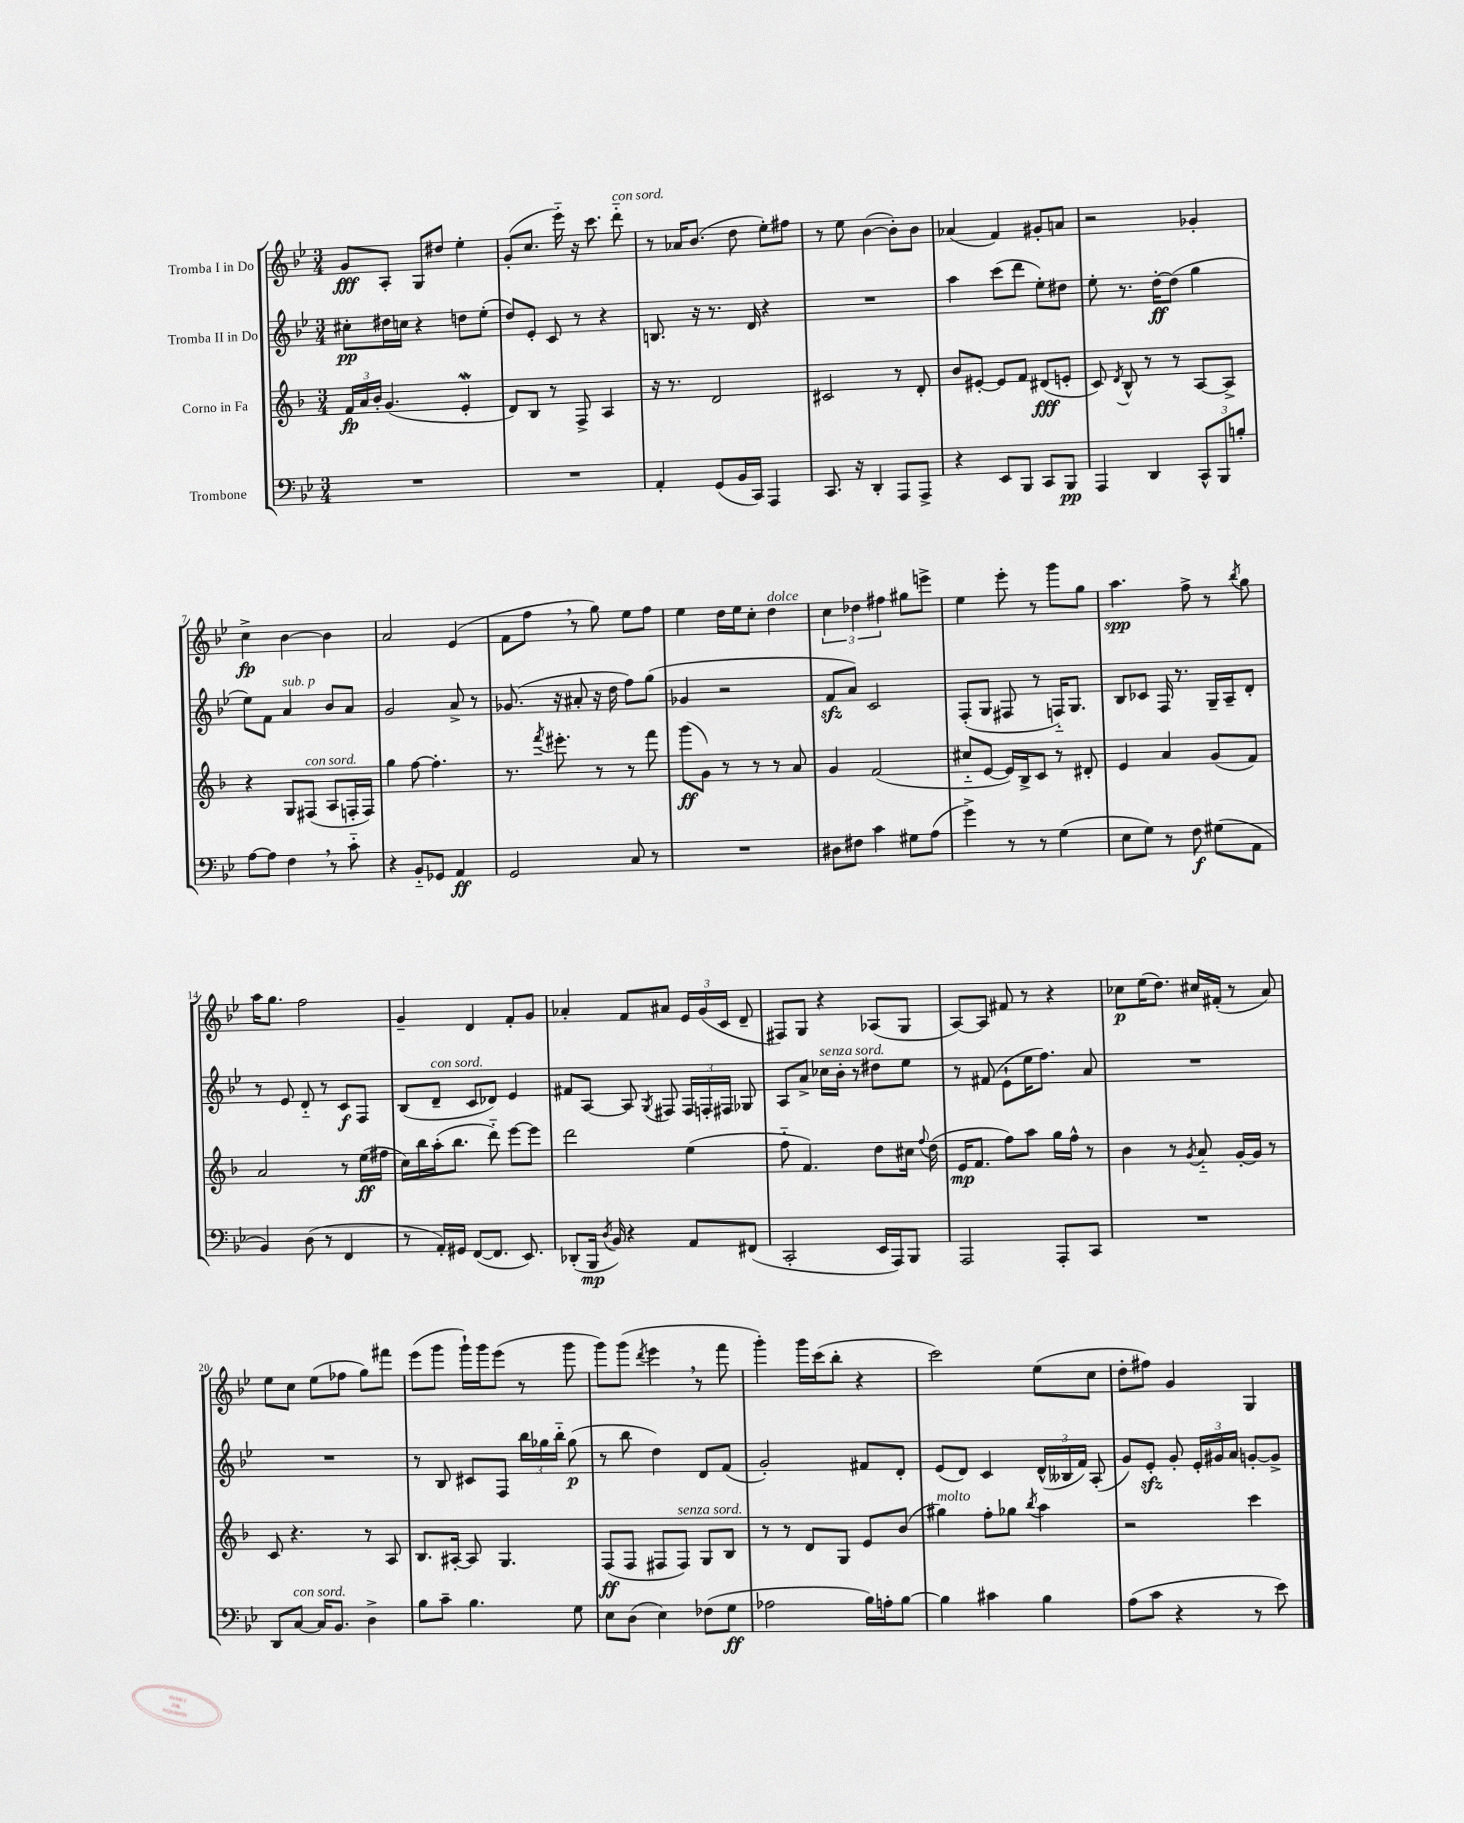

**kern	**dynam	**kern	**dynam	**kern	**dynam	**kern	**dynam
*part4	*part4	*part3	*part3	*part2	*part2	*part1	*part1
*staff4	*staff4	*staff3	*staff3	*staff2	*staff2	*staff1	*staff1
*I"Trombone	*	*I"Corno in Fa	*	*I"Tromba II in Do	*	*I"Tromba I in Do	*
*clefF4	*	*clefG2	*	*clefG2	*	*clefG2	*
*k[b-e-]	*	*k[b-]	*	*k[b-e-]	*	*k[b-e-]	*
*M3/4	*	*M3/4	*	*M3/4	*	*M3/4	*
=1	=1	=1	=1	=1	=1	=1	=1
2.r	.	24f/LL	fp	8cc#X'\L	pp	8g/L	fff
.	.	24a/	.	.	.	.	.
.	.	24b-'/JJ	.	.	.	.	.
.	.	(4.g/	.	16dd#X\L	.	8A'/J	.
.	.	.	.	16ccn\JJ	.	.	.
.	.	.	.	4r	.	8G/L	.
.	.	.	.	.	.	8dd#X/J	.
.	.	4eW'/	.	8ddn\L	.	4ee-'\	.
.	.	.	.	(8ee-'\J	.	.	.
=2	=2	=2	=2	=2	=2	=2	=2
2.r	.	8d/L)	.	8dd/L)	.	(8g'/L	.
.	.	8B-/J	.	8e-'/J	.	8.cc/J	.
.	.	8r	.	8c/	.	.	.
.	.	.	.	.	.	16eee-\)	.
.	.	8F^/	.	8r	.	16r	.
.	.	.	.	.	.	8.ccc\	.
.	.	4A/	.	4r	.	.	.
!	!	!	!	!	!	!LO:TX:a:i:t=con sord.	!
.	.	.	.	.	.	8ddd\	.
=3	=3	=3	=3	=3	=3	=3	=3
4AA'/	.	16r	.	8.Bn/	.	8r	.
.	.	8.r	.	.	.	.	.
.	.	.	.	.	.	16a-X/KL	.
.	.	.	.	16r	.	(8.b-/J	.
(8GG/L	.	2d/	.	8.r	.	.	.
16BB-/L	.	.	.	.	.	8dd\	.
16CC/JJ)	.	.	.	16d/	.	.	.
4AAA/	.	.	.	4r	.	8ee-'\L)	.
.	.	.	.	.	.	8ff#X\J	.
=4	=4	=4	=4	=4	=4	=4	=4
8.CC/	.	2c#X/	.	2.r	.	8r	.
.	.	.	.	.	.	8ee-\	.
16r	.	.	.	.	.	.	.
4DD'/	.	.	.	.	.	([4b-\	.
8AAA/L	.	8r	.	.	.	8b-'\L])	.
8AAA^/J	.	8d'/	.	.	.	8b-\J	.
=5	=5	=5	=5	=5	=5	=5	=5
4r	.	8b-/L	.	4aa\	.	(4a-X/	.
.	.	[8e#X'/J	.	.	.	.	.
8EE-/L	.	8e#/L]	.	(8ccc\L	.	4f/)	.
8BBB-/J	.	8f/J	.	8ddd\J	.	.	.
8CC/L	.	(8d#X/L	fff	8ee-'\L)	.	8g#X'/L	.
8BBB-/J	pp	8en'/J	.	8dd#X\J	.	8an/J	.
=6	=6	=6	=6	=6	=6	=6	=6
4AAA/	.	8c/)	.	8ee-'\	.	2r	.
.	.	8qd/	.	.	.	.	.
.	.	8B-^^/	.	8.r	.	.	.
4DD/	.	8r	.	.	.	.	.
.	.	.	.	[16dd'\KL	ff	.	.
.	.	8r	.	(8dd\J]	.	.	.
12CC^^/L	.	[8A/L	.	4gg\	.	4g-X'/	.
12BBB-/	.	.	.	.	.	.	.
.	.	8A^/J]	.	.	.	.	.
12Bn'/J	.	.	.	.	.	.	.
!!LO:LB:g=z
=7	=7	=7	=7	=7	=7	=7	=7
[8A\L	.	4r	.	8ee-\L)	.	4cc^\	fp
8A\J]	.	.	.	8f\J	.	.	.
!	!	!	!	!LO:TX:a:i:t=sub. p	!	!	!
4F,\	.	8G/L	.	4a/	.	[4b-\	.
!	!	!LO:TX:a:i:t=con sord.	!	!	!	!	!
.	.	(8F#X/J	.	.	.	.	.
8r	.	8A/L	.	8b-/L	.	4b-\]	.
8c\	.	16Fn'/L	.	8a/J	.	.	.
.	.	16F/JJ)	.	.	.	.	.
=8	=8	=8	=8	=8	=8	=8	=8
4r	.	4gg\	.	2g/	.	2a/	.
8BB-/L	.	[8ff\	.	.	.	.	.
8GG-X/J	.	4.ff'\]	.	.	.	.	.
4AA/	ff	.	.	8a^/	.	(4e-/	.
.	.	.	.	8r	.	.	.
=9	=9	=9	=9	=9	=9	=9	=9
2GG/	.	8.r	.	(8.g-X/	.	8f\L	.
.	.	.	.	.	.	8ff,\J	.
.	.	8qfff/	.	.	.	.	.
.	.	8.eee#X'\	.	16r	.	.	.
.	.	.	.	8a#X'/	.	8r	.
.	.	8r	.	16r	.	8gg\)	.
.	.	.	.	16dd\	.	.	.
8C/	.	8r	.	8ff\L)	.	8ee-\L	.
8r	.	8fff\	.	(8gg\J	.	8ff\J	.
=10	=10	=10	=10	=10	=10	=10	=10
2.r	.	(8ggg\L	ff	4g-X/	.	4ee-\	.
.	.	8g\J)	.	.	.	.	.
.	.	8r	.	2r	.	16dd\LL	.
.	.	.	.	.	.	16ee-\J	.
.	.	8r	.	.	.	8cc'\J	.
!	!	!	!	!	!	!LO:TX:a:i:t=dolce	!
.	.	8r	.	.	.	4dd\	.
.	.	8a/	.	.	.	.	.
=11	=11	=11	=11	=11	=11	=11	=11
8D#X\L	.	4g/	.	8fzz/L	.	6cc\	.
8F#X\J	.	.	.	8a/J)	.	.	.
.	.	.	.	.	.	6dd-X\	.
4c\	.	(2f/	.	2c/	.	.	.
.	.	.	.	.	.	6ff#X\	.
8G#X\L	.	.	.	.	.	8gg#X\L	.
(8A\J	.	.	.	.	.	8eeen^\J	.
=12	=12	=12	=12	=12	=12	=12	=12
4g^\)	.	8cc#X/L	.	(8F'/L	.	4ee-\	.
.	.	[8e/J	.	8G/J	.	.	.
8r	.	16e/LL])	.	8F#X/	.	8eee-'\	.
.	.	16B-^/J	.	.	.	.	.
8r	.	8c/J	.	8r	.	8r	.
(4G\	.	8r	.	16Fn/KL)	.	8ggg\L	.
.	.	.	.	8.G/J	.	.	.
.	.	8d#X'/	.	.	.	8gg\J	.
=13	=13	=13	=13	=13	=13	=13	=13
8E-\L	.	4e/	.	8B-/L	.	4.aa\	spp
8G\J)	.	.	.	8c-X/J	.	.	.
8r	.	4a/	.	16F/	.	.	.
.	.	.	.	8.r	.	.	.
8F\	f	.	.	.	.	8ff^\	.
(8G#X\L	.	(8g/L	.	16G~/LL	.	8r	.
.	.	.	.	16A~/J	.	.	.
.	.	.	.	.	.	8qbb-/	.
8AA\J	.	8f/J)	.	8d'/J	.	8gg\	.
!!LO:LB:g=z
=14	=14	=14	=14	=14	=14	=14	=14
4BB-/)	.	2a/	.	8r	.	16aa\KL	.
.	.	.	.	.	.	8.gg\J	.
.	.	.	.	8e-/	.	.	.
(8D\	.	.	.	8d/	.	2ff\	.
8r	.	.	.	8r	.	.	.
4FF/	.	8r	.	8c/L	f	.	.
.	.	(16ee\LL	ff	8F/J	.	.	.
.	.	16ff#X\JJ	.	.	.	.	.
=15	=15	=15	=15	=15	=15	=15	=15
8r	.	16cc\LL)	.	(8B-/L	.	4g~/	.
.	.	16bb-\	.	.	.	.	.
!	!	!	!	!LO:TX:a:i:t=con sord.	!	!	!
16AA'/LL)	.	(16aa'\J	.	8d~/J	.	.	.
16GG#X/JJ	.	8.bb-\J	.	.	.	.	.
([8FF/L	.	.	.	8c/L	.	4d/	.
8.FF/J]	.	8ddd\)	.	8d-X/J)	.	.	.
.	.	[8eee\L	.	4e-/	.	8f'/L	.
8.EE-/)	.	.	.	.	.	.	.
.	.	8eee\J]	.	.	.	8g/J	.
=16	=16	=16	=16	=16	=16	=16	=16
(8DD-X'/L	.	2ddd\	.	8f#X/L	.	4a-X'/	.
16BBB-/Jk	mp	.	.	[8A/J	.	.	.
8qD/	.	.	.	.	.	.	.
16BB-/)	.	.	.	.	.	.	.
4r	.	.	.	8A/]	.	8f/L	.
.	.	.	.	8qG/	.	.	.
.	.	.	.	8F#X/	.	8a#X/J	.
8AA/L	.	(4ee\	.	24F#/LL	.	24e-/LL	.
.	.	.	.	24Fn'/	.	(24g/	.
.	.	.	.	24F#X/JJ	.	24c/JJ	.
(8FF#X/J	.	.	.	8G-X/	.	8d~/	.
=17	=17	=17	=17	=17	=17	=17	=17
2CC'/	.	8ff\	.	8A/L	.	8F#X/L)	.
.	.	4.f/)	.	8a^/J	.	8G/J	.
!	!	!	!	!LO:TX:a:i:t=senza sord.	!	!	!
.	.	.	.	16cc-X\LL	.	4r	.
.	.	.	.	16b-'\JJ	.	.	.
.	.	.	.	8r	.	.	.
16EE-/LL	.	8dd\L	.	8dd#X\L	.	(8A-X/L	.
16AAA/J)	.	.	.	.	.	.	.
8BBB-/J	.	16cc#X\Jk	.	8ee-\J	.	8G/J	.
.	.	8qqff/	.	.	.	.	.
.	.	(16dd\	.	.	.	.	.
=18	=18	=18	=18	=18	=18	=18	=18
2AAA/	.	16e/KL	mp	8r	.	[8A/L)	.
.	.	8.f/J	.	.	.	.	.
.	.	.	.	(8f#X/	.	8A/J]	.
.	.	8ff\L)	.	8e-`\L	.	8f#X/	.
.	.	8aa\J	.	16ee-\K	.	8r	.
.	.	.	.	8.ff\J)	.	.	.
8AAA'/L	.	16gg\LL	.	.	.	4r	.
.	.	16ff^^\JJ	.	.	.	.	.
8CC/J	.	8r	.	8a/	.	.	.
=19	=19	=19	=19	=19	=19	=19	=19
2.r	.	4b-\	.	2.r	.	8cc-X\L	p
.	.	.	.	.	.	(16ee-\K	.
.	.	.	.	.	.	8.dd\J)	.
.	.	8r	.	.	.	.	.
.	.	8qg/	.	.	.	.	.
.	.	8a/	.	.	.	16cc#X/LL	.
.	.	.	.	.	.	(16f#X'/JJ	.
.	.	[16g'/LL	.	.	.	8r	.
.	.	16g/JJ]	.	.	.	.	.
.	.	8r	.	.	.	8a/)	.
!!LO:LB:g=z
=20	=20	=20	=20	=20	=20	=20	=20
8DD/L	.	8c/	.	2.r	.	8ee-\L	.
!LO:TX:a:i:t=con sord.	!	!	!	!	!	!	!
[8C/J	.	4.r	.	.	.	8cc\J	.
16C/KL]	.	.	.	.	.	(8ee-\L	.
8.BB-/J	.	.	.	.	.	.	.
.	.	.	.	.	.	8ff-X\J	.
4D^\	.	8r	.	.	.	8gg\L)	.
.	.	8A/	.	.	.	8fff#X\J	.
=21	=21	=21	=21	=21	=21	=21	=21
8B-\L	.	8.B-/L	.	8r	.	(8eee-\L	.
8c~\J	.	.	.	8B-/	.	8ggg\J	.
.	.	[16A#X'/Jk	.	.	.	.	.
4.B-\	.	8A#/]	.	8c#X/L	.	16ggg`\LL)	.
.	.	.	.	.	.	16ggg\J	.
.	.	4.G/	.	8F/J	.	(8eee-\J	.
.	.	.	.	24bb-\LL	.	8r	.
.	.	.	.	24gg-X\	.	.	.
.	.	.	.	24bb-\JJ	.	.	.
8G\	.	.	.	(8gg-\	p	8ggg\	.
=22	=22	=22	=22	=22	=22	=22	=22
8E-\L	.	(8F/L	ff	8r	.	8ggg\L)	.
(8D\J	.	8F/J	.	8bb-\	.	(8ggg\J	.
.	.	.	.	.	.	8qddd/	.
4E-\)	.	8F#X/L	.	4dd\)	.	4eee-,\	.
!	!	!LO:TX:a:i:t=senza sord.	!	!	!	!	!
.	.	8F#/J)	.	.	.	.	.
(8F-X\L	.	8G/L	.	8d/L	.	8r	.
8G\J	ff	8B-/J	.	(8f/J	.	8fff\	.
=23	=23	=23	=23	=23	=23	=23	=23
2A-X\	.	8r	.	2g'/)	.	4ggg'\)	.
.	.	8r	.	.	.	.	.
.	.	8d/L	.	.	.	16ggg\LL	.
.	.	.	.	.	.	(16ccc\J	.
.	.	8G/J	.	.	.	8bb-'\J	.
16B-\LL)	.	8e/L	.	8f#X/L	.	4r	.
16An'\J	.	.	.	.	.	.	.
[8B-\J	.	(8b-/J	.	8d'/J	.	.	.
=24	=24	=24	=24	=24	=24	=24	=24
!	!	!LO:TX:a:i:t=molto	!	!	!	!	!
4B-\]	.	4gg#X\)	.	(8e-/L	.	2ccc\)	.
.	.	.	.	8d/J)	.	.	.
4c#X\	.	8ff'\L	.	4c/	.	.	.
.	.	8gg-X\J	.	.	.	.	.
.	.	8qbb-/	.	.	.	.	.
4B-\	.	4aa\	.	(24d^^/LL	.	(8ee-\L	.
.	.	.	.	24B--X/	.	.	.
.	.	.	.	24f/JJ)	.	.	.
.	.	.	.	(8A'/	.	8cc\J	.
=25	=25	=25	=25	=25	=25	=25	=25
(8A\L	.	2r	.	8g/L)	.	8dd'\L	.
8c\J	.	.	.	8e-zz'/J	.	8ff#X\J)	.
4r	.	.	.	8g'/	.	4g/	.
.	.	.	.	24e-'/LL	.	.	.
.	.	.	.	24g#X/	.	.	.
.	.	.	.	24a/JJ	.	.	.
8r	.	4ccc\	.	[8gn'/L	.	4G/	.
8e-\)	.	.	.	8g^/J]	.	.	.
==	==	==	==	==	==	==	==
*-	*-	*-	*-	*-	*-	*-	*-
